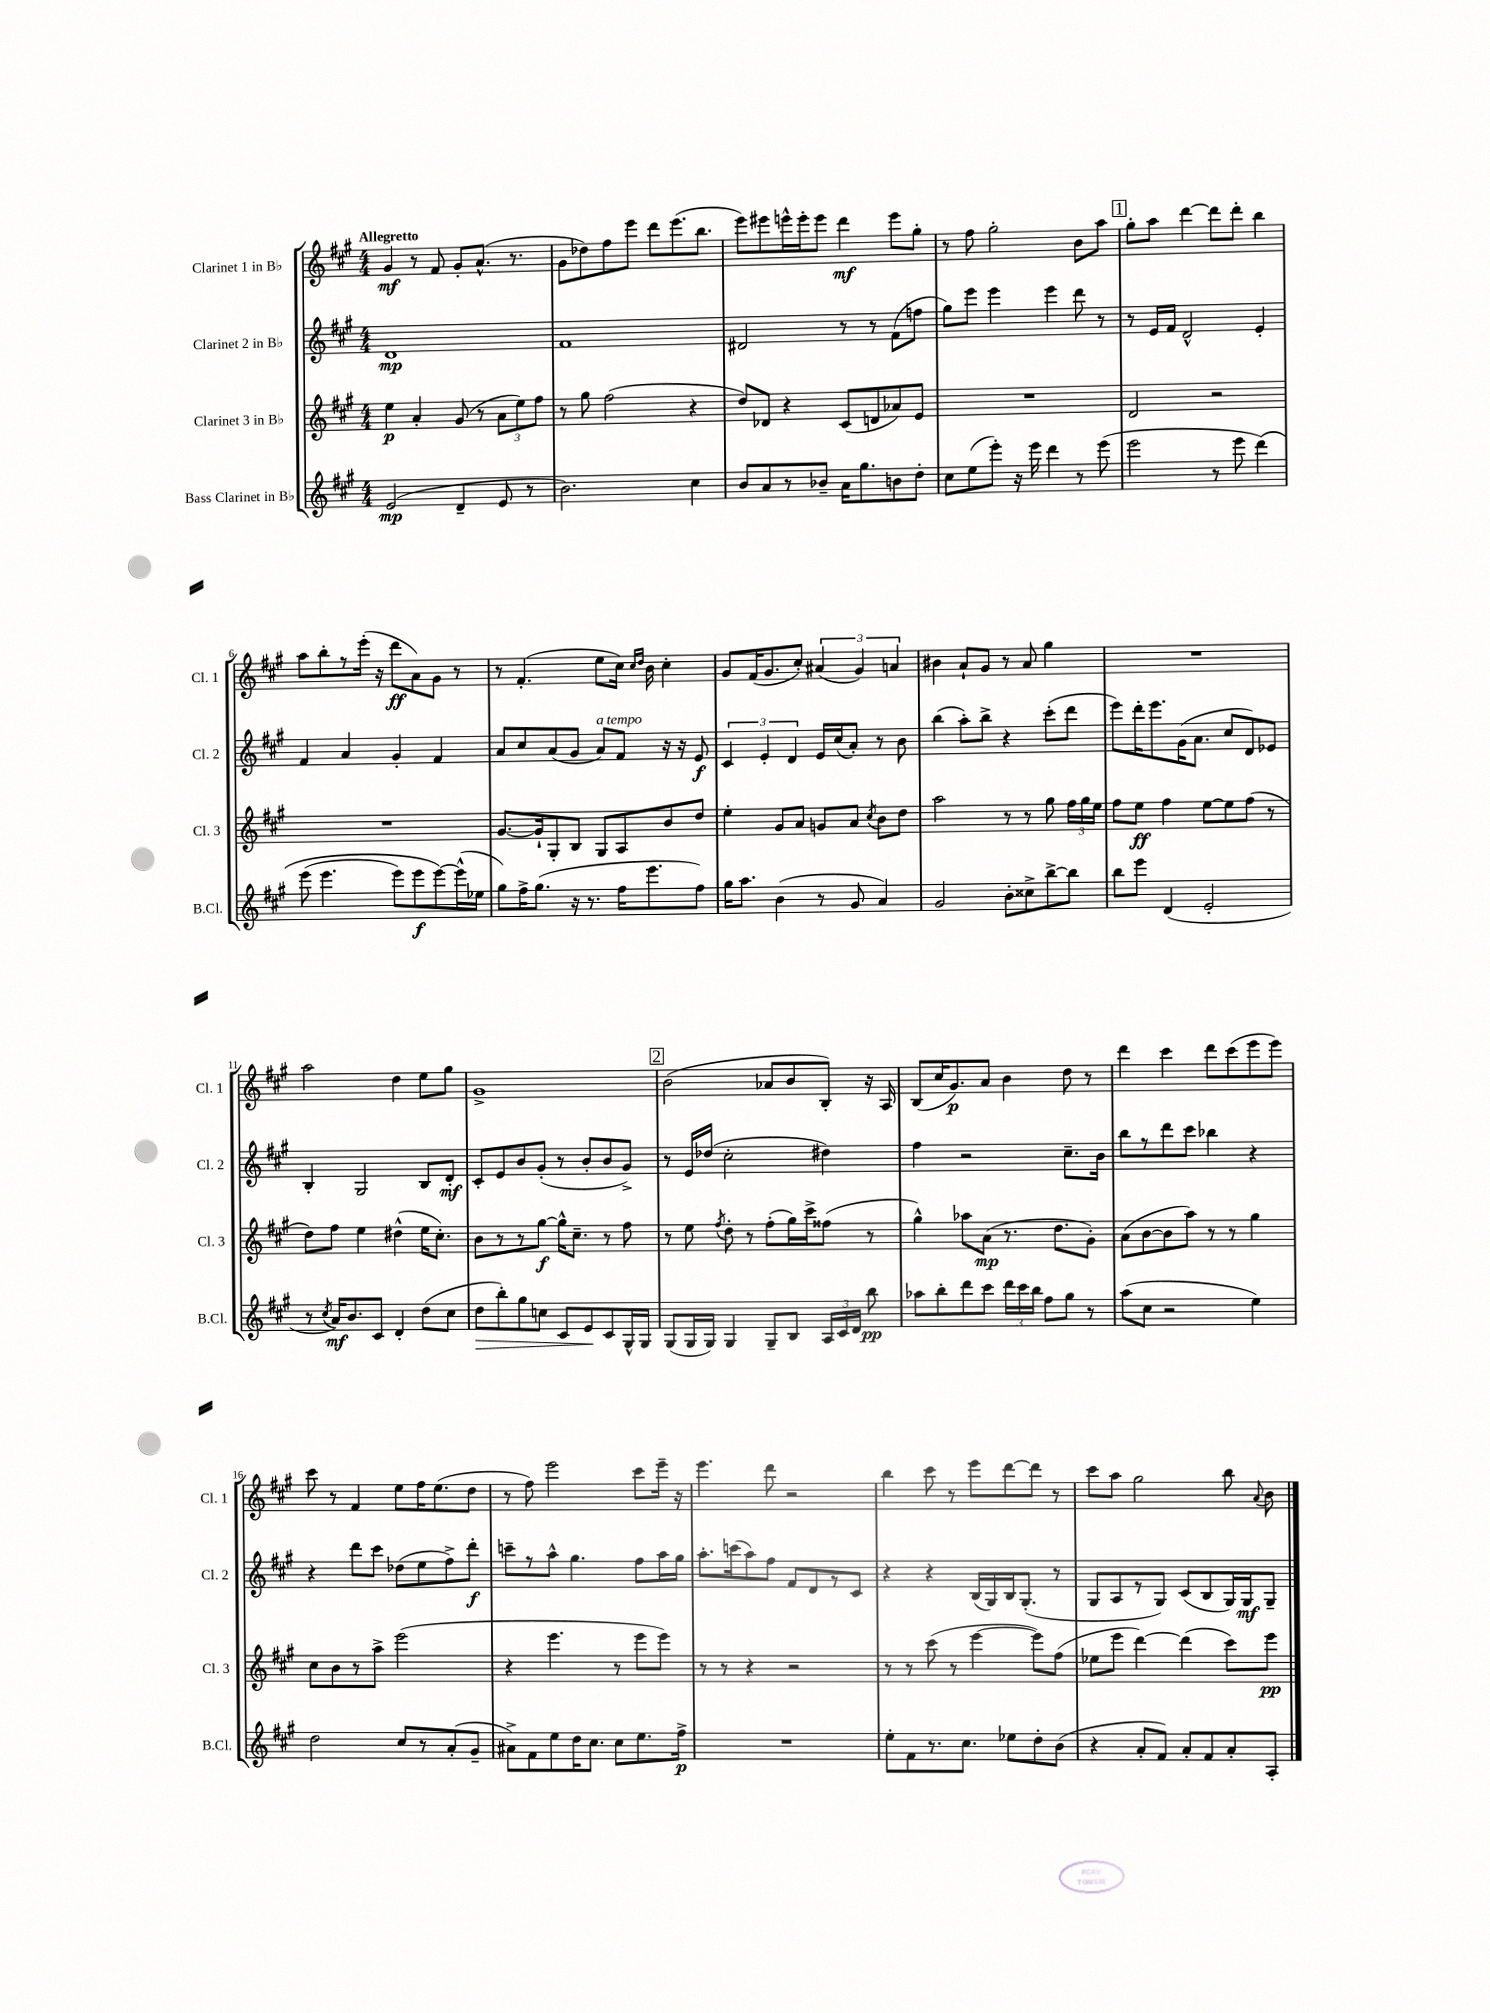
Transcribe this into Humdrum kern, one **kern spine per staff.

**kern	**kern	**kern	**kern
*staff4	*staff3	*staff2	*staff1
*clefG2	*clefG2	*clefG2	*clefG2
*k[f#c#g#]	*k[f#c#g#]	*k[f#c#g#]	*k[f#c#g#]
*M4/4	*M4/4	*M4/4	*M4/4
(2e	4ee	1d	4g#
.	4a'	.	8r
.	.	.	8f#
4d~	(8g#	.	8g#'
.	8r	.	(8.a^^
8e	12a	.	.
.	.	.	8.r
.	12ee)	.	.
8r	.	.	.
.	12ff#	.	.
=	=	=	=
2.b)	8r	1f#	8g#
.	8gg#	.	8dd-)
.	(2ff#	.	8ff#
.	.	.	8eee
.	.	.	8ddd
.	.	.	(8.eee
4cc#	4r	.	.
.	.	.	8.bb
=	=	=	=
8b	8dd)	2d#	8eee)
8a	8d-	.	8eee#
8r	4r	.	16eee^^
.	.	.	16eee'
8b-~	.	.	8eee
16a	(8c#	8r	4ddd
8.gg#	.	.	.
.	8d	8r	.
8b	8a-)	(8f#	8eee
8dd'	8e	8ff	8gg#'
=	=	=	=
8cc#	1r	8gg#)	8r
(8ee	.	8eee	8ff#
8eee')	.	4eee	2gg#'
16r	.	.	.
16eee	.	.	.
4ddd	.	4eee	.
8r	.	8ddd	8b
(8eee	.	8r	8aa
=	=	=	=
2eee	2d	8r	8gg#'
.	.	16e	8aa
.	.	16f#	.
.	.	2d^^	[4ddd
8r	2r	.	8ddd]
8eee	.	.	8ddd'
&(4ddd)	.	4e'	4bb
=	=	=	=
(8eee	1r	4f#	8aa
4.eee	.	.	8bb'
.	.	4a	8r
.	.	.	(16eee'
.	.	.	16r
8eee)	.	4g#'	8ddd
8eee	.	.	8a)
[8eee&)	.	4f#	8g#
(16eee^^]	.	.	8r
16ee-	.	.	.
=	=	=	=
8gg#)	[8.g#	8a	8r
16ff#^	.	8cc#	(4.f#'
(8.gg#	16g#`]	.	.
.	8G#'	(8a	.
16r	8B	8g#	.
8.r	.	.	.
.	8G#	8a)	8ee
16ff#	8A	8f#	16cc#)
.	.	.	16qqcc#
.	.	.	16qqdd
8.eee	.	.	16b
.	8b	16r	4cc#'
.	.	16r	.
8ff#)	8dd	8e	.
=	=	=	=
16gg#	4ee'	6c#	8g#
8.aa	.	.	.
.	.	.	(16f#
.	.	6e'	.
.	.	.	8.g#
(4b	8g#	.	.
.	.	6d	.
.	8a	.	8cc#')
8r	8g	16e	(6a#
.	.	(16cc#	.
8g#	8a	8a')	.
.	.	.	6g#)
.	8qcc#	.	.
4a)	8b	8r	.
.	.	.	6a
.	8dd	8b	.
=	=	=	=
2g#	2aa	(4bb	4b#
.	.	8aa')	8a`
.	.	8bb^	8g#
8b'	8r	4r	8r
8cc##^	8r	.	8a
[8bb^	8gg#	(8ccc#'	4gg#
8bb]	24ff#	8ddd	.
.	24gg#	.	.
.	24ee	.	.
=	=	=	=
8bb	8ff#	8eee)	1r
8eee	8ee	16ddd'	.
.	.	8.eee	.
(4d	4ff#	.	.
.	.	(16g#	.
.	.	8.a	.
2e'	[8ee	.	.
.	8ee]	8cc#	.
.	(8ff#	8d)	.
.	8r	8e-	.
=	=	=	=
8r	8dd)	4B'	2aa
8qcc#	.	.	.
16a)	8ff#	.	.
8.b	.	.	.
.	4ee	2G#	.
8c#	.	.	.
4d'	(4dd#^^	.	4dd
(8dd	16ee	8B	8ee
.	8.cc#')	.	.
8cc#	.	8d'	8gg#
=	=	=	=
8dd	8b	8c#'	1g#^
8bb')	8r	8e	.
8gg#	8r	8b	.
8cc	[8gg#	(8g#'	.
8c#	16gg#^^]	8r	.
.	8.cc#~	.	.
8e	.	8b'	.
8c#	8r	8b	.
16G#^^	8ff#	8g#^)	.
16G#	.	.	.
=	=	=	=
(8G#	8r	8r	(2b
16G#	8ee	16e	.
16G#)	.	(16dd-	.
.	8qff#	.	.
4G#	8dd'	2cc#'	.
.	8r	.	.
8G#~	(8ff#'	.	8a-
8B	16gg#)	.	8b
.	16ccc#^	.	.
24A	(8ff##	4dd#)	8B')
24c#	.	.	.
24d	.	.	.
8bb	8r	.	16r
.	.	.	16A
=	=	=	=
8aa-	4gg#^^)	4ff#	(8B
8bb'	.	.	16cc#
.	.	.	8.g#)
8ddd	8aa-	2r	.
8ccc#	(8a	.	8a
24ddd	8.r	.	4b
24ccc#	.	.	.
24bb	.	.	.
8ff#	.	.	.
.	8.dd	.	.
8gg#	.	8.cc#~	8dd
8r	8g#')	.	8r
.	.	16b	.
=	=	=	=
(8aa	(8a	8bb	4ddd
8cc#	[8b	8r	.
2r	8b]	8ddd	4ccc#
.	8aa)	8ccc#	.
.	8r	4bb-	8ddd
.	8r	.	(8ccc#
4ee)	4gg#	4r	8eee
.	.	.	8eee)
=	=	=	=
2dd	8cc#	4r	8ccc#
.	8b	.	8r
.	8r	8ddd	4f#
.	8aa^	8ccc#	.
8cc#	(2eee	(8dd-	8ee
8r	.	8ee	16ff#
.	.	.	(8.ee
(8a'	.	8ff#^)	.
8g#~	.	8ddd'	8dd
=	=	=	=
8a#^)	4r	8ccc~	8r
8f#	.	8r	8ff#)
8ee	4.eee	8aa^^	2eee
16dd	.	4.gg#	.
8.cc#	.	.	.
8cc#	8r	.	.
8.ee	8eee	8ff#	8ccc#
.	8eee)	16aa	16eee~
16ff#^	.	16gg#	16r
=	=	=	=
1r	8r	8.aa'	4.eee
.	8r	.	.
.	.	(16ccc	.
.	4r	8aa)	.
.	.	8ff#	8ddd
.	2r	8f#	2r
.	.	8d	.
.	.	8r	.
.	.	8c#	.
=	=	=	=
8ee'	8r	4r	4bb
8f#	8r	.	.
8.r	(8ccc#	4r	8ccc#
.	8r	.	8r
8.cc#	.	.	.
.	[4eee	(16B	8eee
.	.	16G#)	.
8ee-	.	16B	[8ddd
.	.	(8.G#'	.
8dd'	8eee])	.	8ddd]
(8b	(8ff#	8r	8r
=	=	=	=
4r	8ee-	8G#	8ccc#
.	8eee	8A	8aa
8a'	[4ddd)	8r	2gg#
8f#)	.	8G#)	.
8a'	(4ddd]	(8c#	.
8f#	.	8B	.
8a'	8ccc#)	16G#)	8bb
.	.	16G#	.
.	.	.	8qqa
8A'	8eee	8G#~	8b
==	==	==	==
*-	*-	*-	*-
